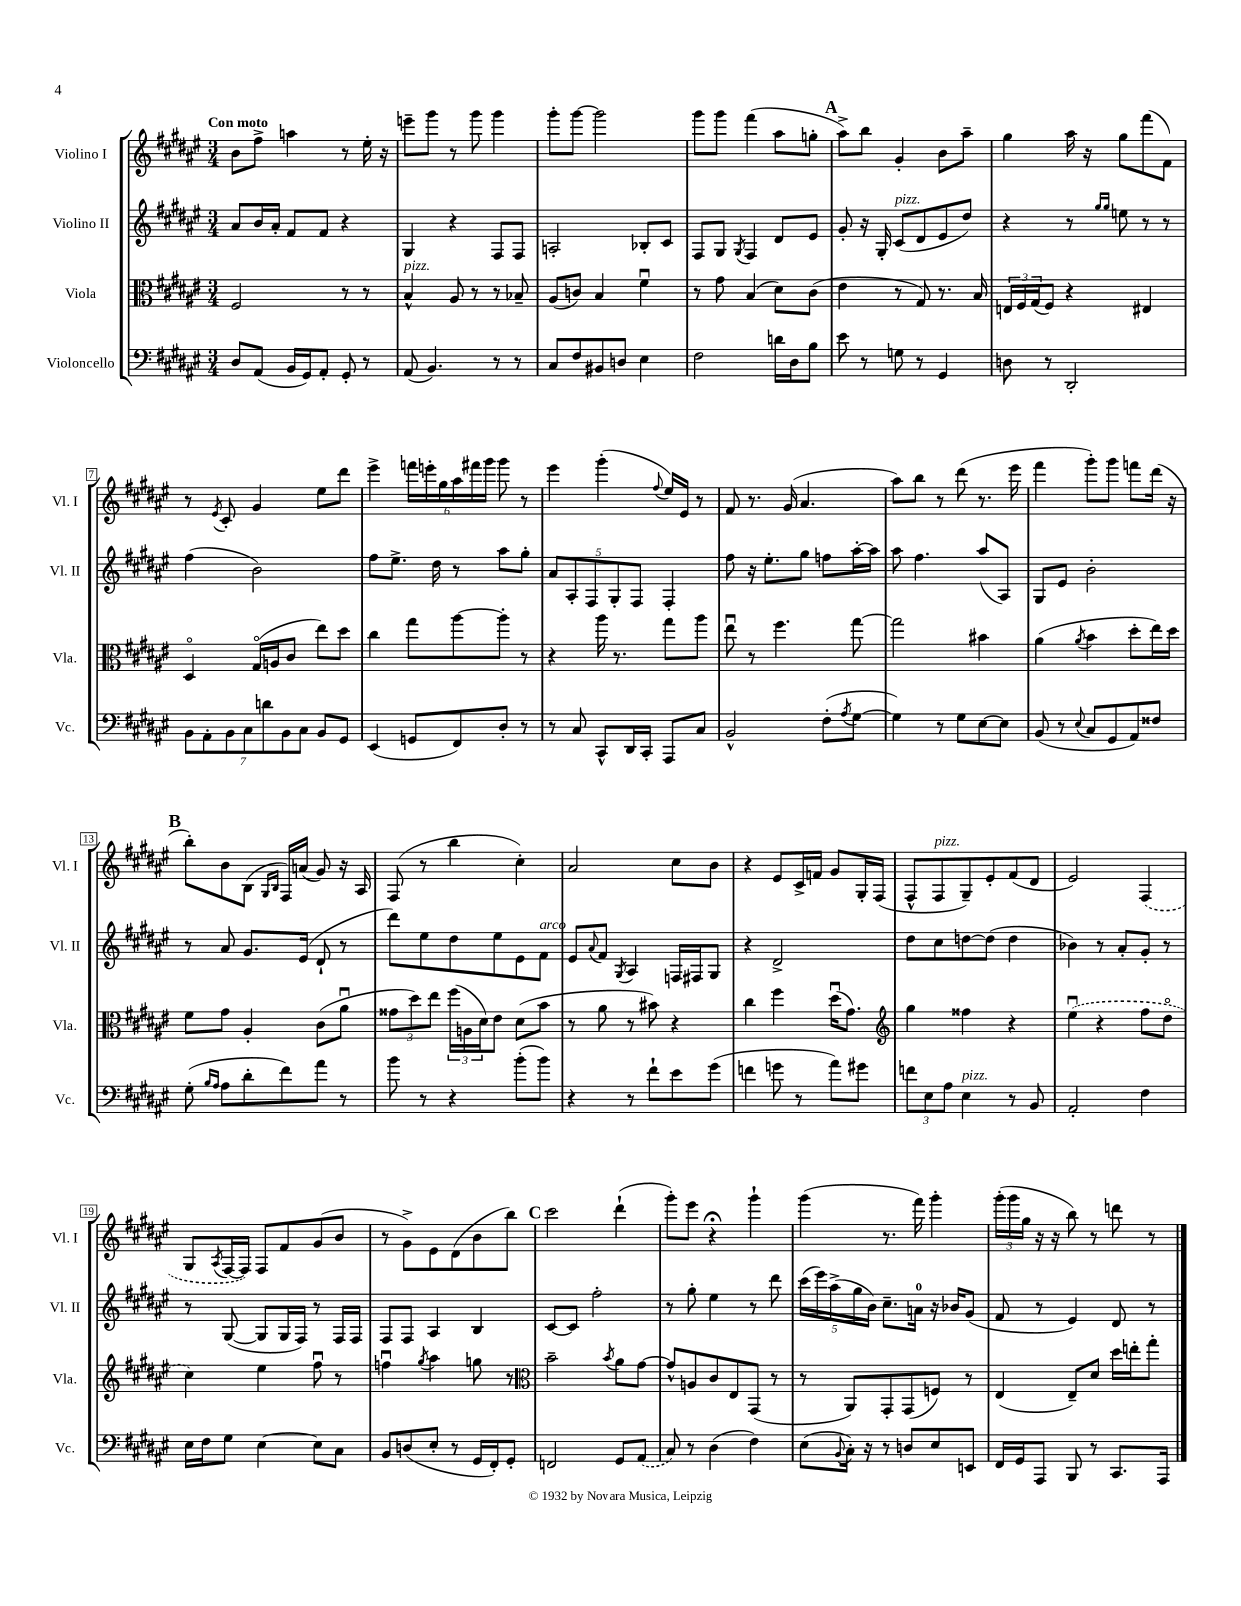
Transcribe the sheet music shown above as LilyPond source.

<<
\new StaffGroup <<
\new Staff = "s0" \with { instrumentName = "Violino I" shortInstrumentName = "Vl. I" } {
    \clef treble \key fis \major \numericTimeSignature \time 3/4 \tempo "Con moto"
    b'8 fis''8-> a''4 r8 eis''16-. r16 |
    e'''8-- gis'''8 r8 gis'''8 gis'''4 |
    gis'''8-. gis'''8~ gis'''2 |
    gis'''8 gis'''8 fis'''4( ais''8 g''8-. |
    \mark \markup { \bold "A" } ais''8->) b''8 gis'4-. b'8 ais''8-- |
    gis''4 ais''16 r16 gis''8 fis'''8( fis'8) |
    r8 \acciaccatura { eis'8 } cis'8-. gis'4 eis''8 dis'''8 |
    eis'''4-> \tuplet 6/4 { f'''16 e'''16-. gis''16 ais''16 fis'''16 gis'''16 } gis'''8 r8 |
    eis'''4 gis'''4-.( \appoggiatura { fis''8 } eis''16) eis'16 r8 |
    fis'8 r8. gis'16( ais'4. |
    ais''8) b''8 r8 dis'''8( r8. eis'''16 |
    fis'''4 gis'''8-.) gis'''8 f'''8 dis'''16( r16 |
    \mark \markup { \bold "B" } b''8-.) b'8 b8( \grace { gis16 b16 } fis16) a'16( gis'8) r16 ais16 |
    fis8( r8 b''4 cis''4-.) |
    ais'2 cis''8 b'8 |
    r4 eis'8 cis'16-> f'16 gis'8 gis16-. fis16( |
    fis8-^ fis8^\markup { \italic "pizz." } gis8--) eis'8-. fis'8( dis'8 |
    eis'2) \once \slurDashed fis4( |
    gis8 \acciaccatura { ais8 } fis16~ fis16) fis8 fis'8 gis'8( b'8 |
    r8 gis'8->) eis'8 dis'8( b'8 b''8) |
    \mark \markup { \bold "C" } cis'''2 dis'''4-!( |
    gis'''8-.) eis'''8 r4\fermata gis'''4-! |
    gis'''4( r8. fis'''16) gis'''4-. |
    \tuplet 3/2 { gis'''16-.( gis'''16 gis''16 } r16 r16 b''8) r8 d'''8 r8 \bar "|." |
}
\new Staff = "s1" \with { instrumentName = "Violino II" shortInstrumentName = "Vl. II" } {
    \clef treble \key fis \major \numericTimeSignature \time 3/4
    ais'8 b'16 ais'16-. fis'8 fis'8 r4 |
    gis4 r4 fis8 fis8 |
    a2-. bes8-. cis'8 |
    fis8 gis8 \acciaccatura { gis8 } fis4 dis'8 eis'8 |
    \mark \markup { \bold "A" } gis'8-. r16 gis16-. cis'8^\markup { \italic "pizz." }( dis'8 eis'8 dis''8) |
    r4 r8 \grace { gis''16 gis''16 } e''8 r8 r8 |
    fis''4( b'2) |
    fis''8 eis''8.-> dis''16 r8 ais''8 gis''8-. |
    \tuplet 5/4 { ais'8 ais8-. fis8 gis8-. fis8 } fis4-. |
    fis''8 r16 eis''8.-. gis''8 f''8 ais''16~-. ais''16 |
    ais''8 fis''4. ais''8( ais8) |
    gis8 eis'8 b'2-. |
    \mark \markup { \bold "B" } r8 ais'8 gis'8. eis'16( dis'8-! r8 |
    dis'''8) eis''8 dis''8 eis''8 eis'8 fis'8^\markup { \italic "arco" } |
    eis'8 \appoggiatura { ais'8 } fis'8 \acciaccatura { gis8 } ais4 f16 fis16 gis8 |
    r4 dis'2-> |
    dis''8 cis''8 d''8~ d''8( d''4 |
    bes'4) r8 ais'8-. gis'8-. r8 |
    r8 gis8~( gis8 gis16 fis16) r8 fis16 fis16 |
    fis8 fis8 ais4 b4 |
    \mark \markup { \bold "C" } cis'8~ cis'8 fis''2-. |
    r8 gis''8-. eis''4 r8 dis'''8 |
    \tuplet 5/4 { cis'''16( eis'''16) ais''16->( gis''16 b'16) } cis''8.-- a'16-0 r16 bes'16 gis'8( |
    fis'8 r8 eis'4) dis'8 r8 \bar "|." |
}
\new Staff = "s2" \with { instrumentName = "Viola" shortInstrumentName = "Vla." } {
    \clef alto \key fis \major \numericTimeSignature \time 3/4
    fis2 r8 r8 |
    b4-^^\markup { \italic "pizz." } ais8 r8 r8 bes8-- |
    ais8( c'8) b4 fis'4\downbow |
    r8 gis'8 b4( dis'8) cis'8( |
    \mark \markup { \bold "A" } eis'4 r8 gis8) r8. b16 |
    \tuplet 3/2 { e16 fis16 gis16( } fis8) r4 eis4 |
    dis4\flageolet gis16\flageolet( a16 cis'8 eis''8) dis''8 |
    cis''4 gis''8 ais''8~ ais''8-. r8 |
    r4 ais''16 r8. gis''8 ais''8 |
    eis''8\downbow r8 fis''4. gis''8~ |
    gis''2 bis'4 |
    ais'4( \acciaccatura { ais'8 } b'4 dis''8-. eis''16) dis''16 |
    \mark \markup { \bold "B" } fis'8 gis'8 ais4-. cis'8( ais'8\downbow |
    \tuplet 3/2 { gisis'8 dis''8) eis''8 } \tuplet 3/2 { fis''16( a16 dis'16) } eis'8 dis'8( b'8 |
    r8 ais'8 r8 bis'8) r4 |
    cis''4 fis''4 dis''16\downbow( gis'8.) |
    \clef treble gis''4 fisis''4 r4 |
    \once \slurDashed eis''4\downbow( r4 fis''8 dis''8\flageolet |
    cis''4) eis''4 fis''8\downbow r8 |
    f''4\downbow \acciaccatura { gis''8 } ais''4 g''8 r8 |
    \mark \markup { \bold "C" } \clef alto b'2-- \acciaccatura { b'8 } ais'8 gis'8~ |
    gis'8-^ a8 cis'8 eis8 gis,8( r8 |
    r8 ais,8) gis,8-. gis,8( f8) r8 |
    eis4( eis8--) dis'8 dis''16 e''16-. gis''8-. \bar "|." |
}
\new Staff = "s3" \with { instrumentName = "Violoncello" shortInstrumentName = "Vc." } {
    \clef bass \key fis \major \numericTimeSignature \time 3/4
    dis8 ais,8( b,16 gis,16) ais,8-. gis,8-. r8 |
    ais,8( b,4.) r8 r8 |
    cis8 fis8 bis,8 d8 eis4 |
    fis2 d'16 dis16 b8 |
    \mark \markup { \bold "A" } eis'8 r8 g8 r8 gis,4 |
    d8 r8 dis,2-. |
    \tuplet 7/4 { b,8 ais,8-. b,8 cis8 d'8 b,8 cis8 } b,8 gis,8 |
    eis,4( g,8 fis,8) dis8-. r8 |
    r8 cis8 cis,8-^ dis,16 cis,16-. ais,,8 cis8 |
    b,2-^ fis8-.( \acciaccatura { ais8 } gis8~ |
    gis4) r8 gis8 eis8~ eis8 |
    b,8( r8 \appoggiatura { eis8 } cis8 gis,8 ais,8) fisis8 |
    \mark \markup { \bold "B" } gis8-.( \grace { b16 ais16 } ais8 dis'8-. fis'8) ais'8 r8 |
    b'8 r8 r4 b'8-.( b'8) |
    r4 r8 fis'8-! eis'8 gis'8( |
    f'4 g'8 r8 ais'8) gis'8 |
    \tuplet 3/2 { f'8 eis8 ais8 } eis4^\markup { \italic "pizz." } r8 b,8 |
    ais,2-. fis4 |
    eis16 fis16 gis8 eis4~ eis8 cis8 |
    b,8 d8( eis8-. r8 gis,16 fis,16-.) gis,8-. |
    \mark \markup { \bold "C" } f,2 gis,8 \once \slurDashed ais,8( |
    cis8) r8 dis4( fis4) |
    eis8( \appoggiatura { b,8 } cis16-.) r16 r8 d8 eis8 e,8 |
    fis,16 gis,16 ais,,8 b,,8 r8 cis,8. ais,,16 \bar "|." |
}
>>
>>
\layout { \context { \Score \override BarNumber.stencil = #(make-stencil-boxer 0.1 0.3 ly:text-interface::print) } }
